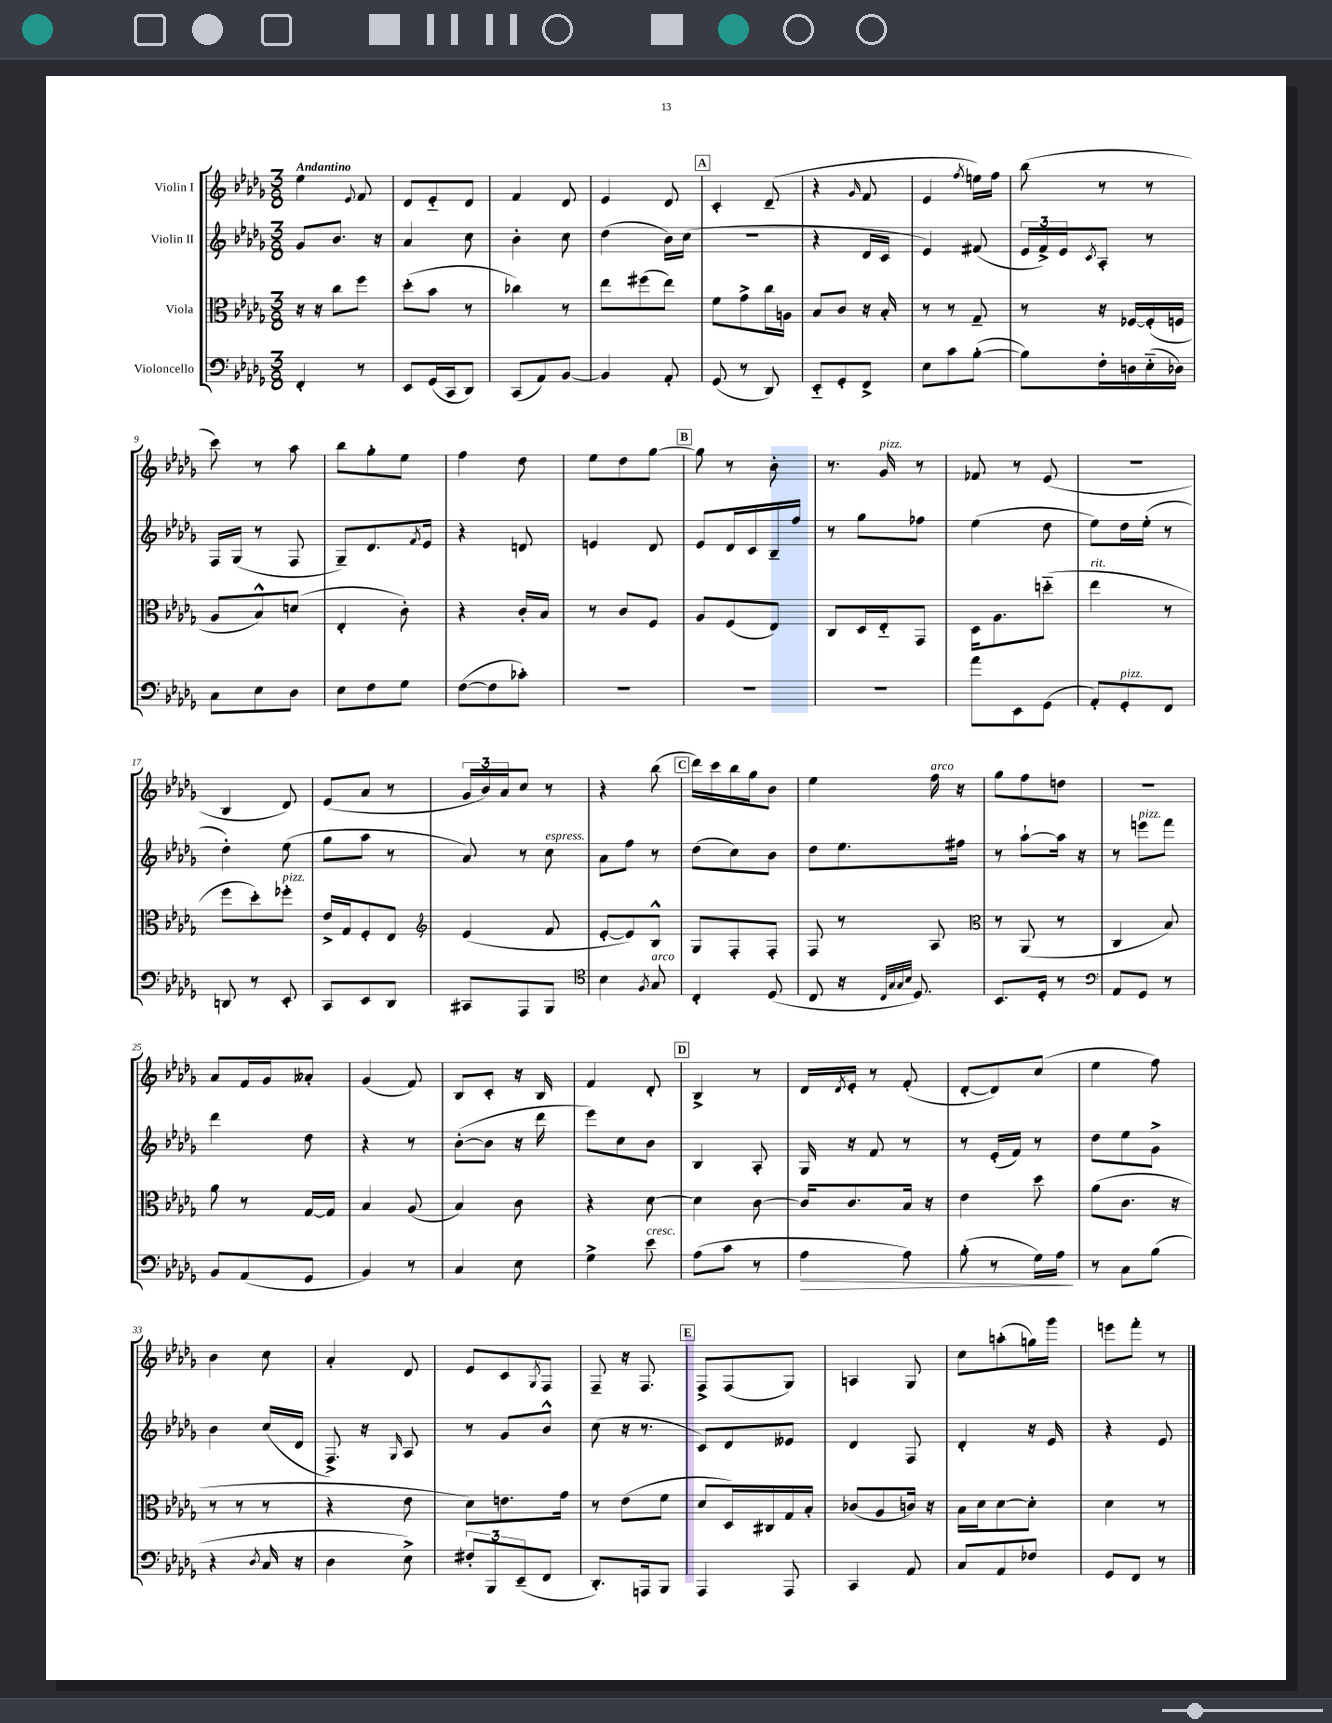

**kern	**kern	**kern	**kern
*staff4	*staff3	*staff2	*staff1
*clefF4	*clefC3	*clefG2	*clefG2
*k[b-e-a-d-g-]	*k[b-e-a-d-g-]	*k[b-e-a-d-g-]	*k[b-e-a-d-g-]
*M3/8	*M3/8	*M3/8	*M3/8
4FF'	16r	8g-	4ee-
.	16r	.	.
.	8cc	8.b-	.
.	.	.	8qqe-
8r	8ff	.	8f
.	.	16r	.
=	=	=	=
8EE-	(8dd-'	4a-	8d-
(16GG-	8b-	.	8e-'~
16CC	.	.	.
8DD-)	8r	8cc	8d-
=	=	=	=
(8CC	4cc-)	4b-'	4f
8AA-)	.	.	.
[8BB-	8r	8cc	8d-
=	=	=	=
4BB-]	8ee-	(4dd-	4e-
.	(8ff#	.	.
8AA-'	8ee-)	16b-)	8d-
.	.	(16cc	.
=	=	=	=
(8GG-	8f	4.r	4c'
8r	8g-^	.	.
8DD-)	16cc	.	(8d-~
.	16A	.	.
=	=	=	=
8EE-'~	8B-	4r	4r
8GG-'	8c	.	.
.	.	.	16qqg-
8FF^	16r	16d-	8f
.	16B-'	16c	.
=	=	=	=
8E-	8r	4e-)	4e-
8c	8r	.	.
.	.	.	8qff
([8B-'	8G-~	(8f#	16ee)
.	.	.	16ff
=	=	=	=
8B-])	8r	24e-	(8bb-
.	.	24f^)	.
.	.	24e-	.
.	.	8qc	.
16F'	16r	8A-'	8r
16D	[16F-	.	.
(16E-'~	(16F-']	8r	8r
16D-)	16F	.	.
=	=	=	=
8C	8A-	16F	8ccc)
.	.	(16G-	.
8E-	8B-^^)	8r	8r
8D-	(8d	8F	8aa-
=	=	=	=
8E-	4E-'	8G-~)	8bb-
8F	.	8.d-	8gg-'
8G-	8c')	.	8ee-
.	.	8qf	.
.	.	16e-	.
=	=	=	=
([8F	4r	4r	4ff
8F]	.	.	.
8c-')	16c'	8d	8dd-
.	16B-	.	.
=	=	=	=
4.r	8r	4e	8ee-
.	8c	.	8dd-
.	8F	8d-	[8gg-
=	=	=	=
4.r	8A-	8e-	8gg-]
.	(8F	16d-	8r
.	.	16c	.
.	8E-)	16B-~	8b-'
.	.	16ff	.
=	=	=	=
4.r	8C	8r	8.r
.	16D-	8gg-	.
.	16E-'~	.	16g-
.	8GG-	8ff-	8r
=	=	=	=
8a-	16D-	(4ee-	8f-
.	8.A-	.	.
8EE-	.	.	8r
(8GG-	(8dd'~	8dd-	(8e-
=	=	=	=
8AA-')	4ee-	8ee-)	4.r
8GG-'	.	16dd-	.
.	.	(16ee-'	.
8FF	8r	8r	.
=	=	=	=
8DD	8ff	4dd-')	4B-
8r	8dd-')	.	.
8EE-'	8ff-'	(8ee-	8d-)
=	=	=	=
8CC	16e-^	8gg-	(8e-
.	16G-	.	.
8EE-	8F'	8aa-	8a-
8DD-	8E-	8r	8r
=	=	=	=
*	*clefG2	*	*
8CC#	(4e-	8a-)	24g-
.	.	.	24b-)
.	.	.	24a-
8AAA-	.	8r	8cc
8BBB-	8f	8cc	8r
=	=	=	=
*clefC4	*	*	*
4B-	[8e-'	8a-	4r
.	8e-])	8ff	.
8qF	.	.	.
8G-	8B-^^	8r	(8bb-
=	=	=	=
4C'	8G-	(8dd-	16ddd-)
.	.	.	16ccc
.	8F'	8cc)	16bb-
.	.	.	16gg-
(8D-	8F'	8b-	8b-
=	=	=	=
8C	8F	8dd-	4ee-
16r	8r	8.ee-	.
32qqC	.	.	.
32qqG-	.	.	.
32qqG-	.	.	.
32qqB-	.	.	.
8.D-)	.	.	.
.	8A-	.	16ff
.	.	16ff#	16r
=	=	=	=
*	*clefC3	*	*
8.BB-	8r	8r	8gg-
.	(8AA-	[8aa-`	8ff
16D-'	.	.	.
8r	8r	16aa-]	8dd
.	.	16r	.
=	=	=	=
*clefF4	*	*	*
8AA-	4C	8r	4.r
8GG-	.	8eee	.
8r	8B-)	8fff	.
=	=	=	=
8BB-	8a-	4ddd-	8a-
(8AA-	8r	.	16f
.	.	.	16g-
8GG-	[16G-	8dd-	8a--'
.	16G-]	.	.
=	=	=	=
4BB-)	4B-	4r	(4g-
8r	(8A-	8r	8f)
=	=	=	=
4C	4B-)	([8b-'	8B-
.	.	8b-]	8c'
8E-	8c	16r	16r
.	.	16ddd-	16B-
=	=	=	=
4G-^	4r	8eee-)	4f
.	.	8cc	.
8e-	[8d-	8b-	8d-'
=	=	=	=
(8A-	4d-]	4B-	4B-^
8c	.	.	.
8r	[8c	8A-'	8r
=	=	=	=
4A-	16c]	16G-	16d-
.	.	.	8qd-
.	8.c	16r	16e-'
.	.	8f	8r
8A-)	16B-	8r	(8f'
.	16r	.	.
=	=	=	=
(8B-'	4e-	8r	[8d-'
8r	.	(16e-'	8d-])
.	.	16f)	.
16G-)	8dd-	8r	(8cc
16A-	.	.	.
=	=	=	=
8r	(8a-	8dd-	4ee-
8C	8.c	8ee-	.
(8B-	.	8g-^	8ff)
.	16r	.	.
=	=	=	=
4r	8r	4b-	4b-
.	8r	.	.
8qD-	.	.	.
16C	8r	(16cc	8cc
16r	.	16d-	.
=	=	=	=
4D-	4r	8.F^)	4a-'
.	.	16r	.
.	.	16qqG-	.
8E-^)	8e-	8A-	8d-
=	=	=	=
12F#'	8d-)	8r	8e-
12BBB-	.	.	.
.	8.e	8g-	8c
(12EE-~	.	.	.
.	.	.	8qG-
8FF	.	8b-^^	8F
.	16g-	.	.
=	=	=	=
8.DD-')	8r	(8cc	8F~
.	(8e-	16r	16r
16AAA	.	8.r	8.F
8BBB-	8f	.	.
=	=	=	=
4AAA-	8d-	8c)	8F^
.	16D-)	8d-	(8F
.	16C#	.	.
8AAA-	16G-	8e--	8G-)
.	16B-'	.	.
=	=	=	=
4CC	(8c-	4d-	4A
.	8A-	.	.
8AA-	16c)	8F	8G-
.	16r	.	.
=	=	=	=
8C	16B-	4d-'	8cc
.	16d-	.	.
8AA-	[8d-	.	(8aa'
8F-	8d-']	16r	16gg)
.	.	16e-	16ggg-
=	=	=	=
8GG-	4d-	4r	8eee
8FF	.	.	8fff'
8r	8r	8e-	8r
==	==	==	==
*-	*-	*-	*-
